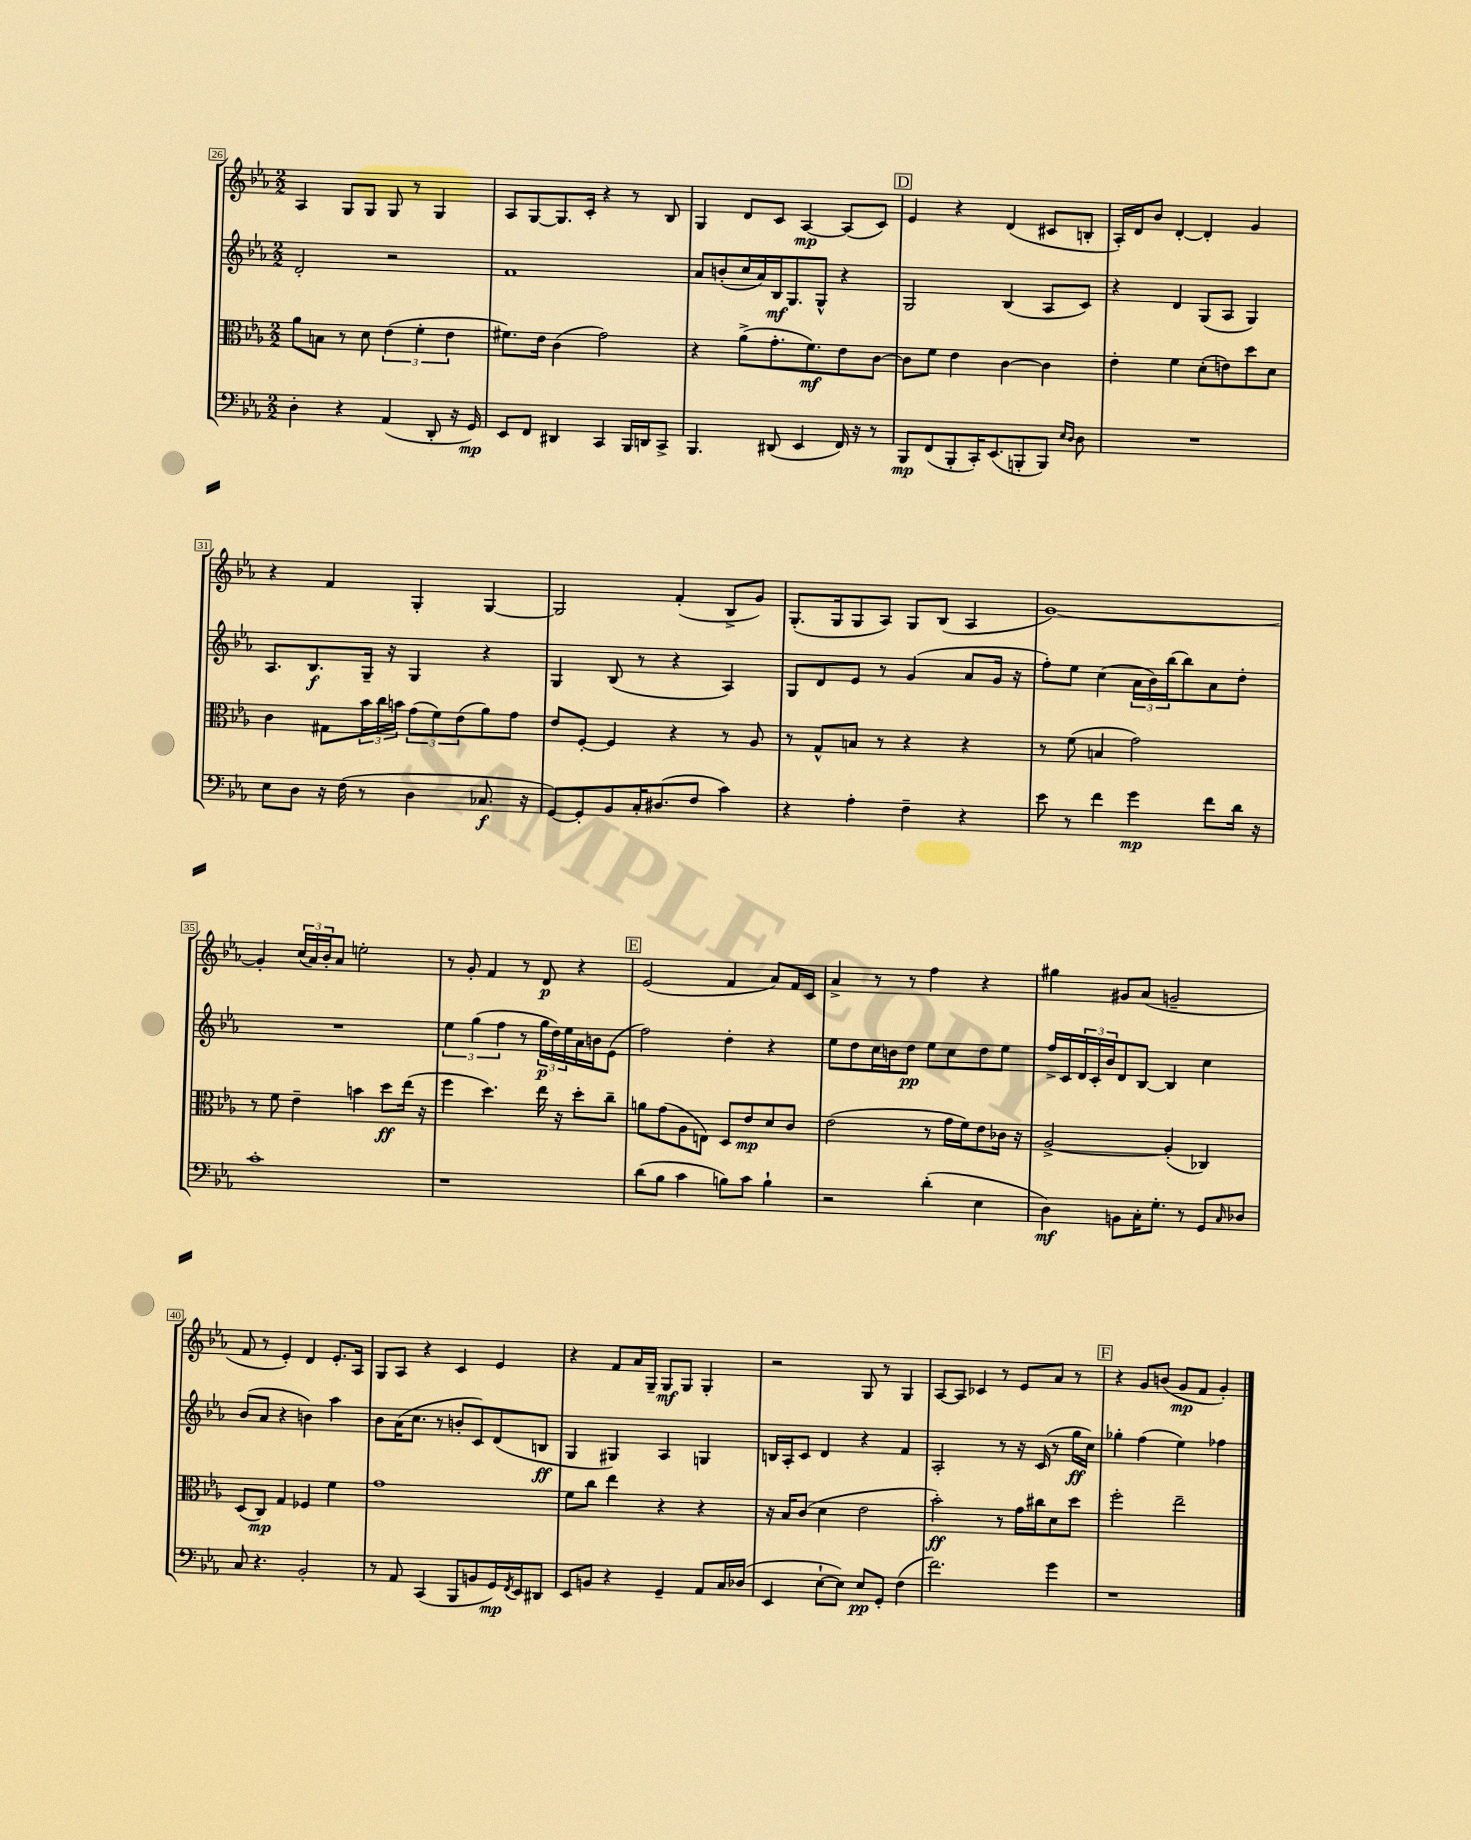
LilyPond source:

<<
\new StaffGroup <<
\new Staff = "s0" {
    \clef treble \key ees \major \numericTimeSignature \time 2/2
    aes4 g8 g8 g8 r8 g4 |
    aes8 g8~ g8. c'16-. r4 r8 bes8 |
    g4 d'8 c'8 aes4~\mp aes8( c'8) |
    \mark \markup { \box "D" } ees'4 r4 d'4( cis'8 b8-. |
    aes16-.) d'16 bes'8 d'4~-. d'4-. g'4 |
    r4 f'4 g4-. g4~ |
    g2 f'4-.( bes8-> g'8) |
    g8.-.( g16 g8 aes8) g8 bes8( aes4 |
    g'1~) |
    g'4-. \tuplet 3/2 { c''16( aes'16) bes'16-. } aes'8 e''2-. |
    r8 g'8-. f'4 r8 d'8\p r4 |
    \mark \markup { \box "E" } ees'2( f'4 aes'8) f'16 c'16 |
    aes'4-> r8 r8 f''4 r4 |
    gis''4 gis'8 aes'8( g'2-- |
    f'8 r8 ees'4-.) d'4 ees'8.-. aes16 |
    g8 aes8 r4 c'4 ees'4 |
    r4 f'8 aes'16 g16-- g8\mf g8 g4-. |
    r2 g8 r8 g4 |
    aes8~ aes8 ces'4 r8 ees'8 aes'8 r8 |
    \mark \markup { \box "F" } r4 g'8 b'8( g'8\mp f'8 g'4-.) \bar "|." |
}
\new Staff = "s1" {
    \clef treble \key ees \major \numericTimeSignature \time 2/2
    d'2-. r2 |
    f'1 |
    aes'8 b'8-.( c''16 aes'16) bes16\mf g8. g8-^ r4 |
    \mark \markup { \box "D" } g2 bes4( aes8 c'8) |
    r4 d'4 g8( aes8 g4) |
    aes8. bes8.\f g16-- r16 g4 r4 |
    g4 bes8( r8 r4 aes4) |
    g8 d'8 ees'8 r8 g'4( aes'8 g'16 r16 |
    f''8-.) ees''8 c''4( \tuplet 3/2 { aes'16 bes'16) bes''16( } bes''8) aes'8 d''8-. |
    R1 |
    \tuplet 3/2 { ees''4 g''4( f''4 } r8 \tuplet 3/2 { g''16\p d''16) ees''16 } aes'16 b'16 ees'8( |
    \mark \markup { \box "E" } f''2) d''4-. r4 |
    ees''8 d''8 c''16 b'16 d''8\pp ees''8 c''8 d''8 ees''8 |
    f''16-> c'16 \tuplet 3/2 { d'16 c'16-. bes'16 } d'8 bes8~ bes4 c''4 |
    bes'8( aes'8 r4 b'4) aes''4 |
    bes'8 aes'16( c''8. r8 b'8-. c'8) d'8( b8\ff |
    g4 gis4) aes4 g4 |
    b16 aes16-. c'8 d'4 r4 f'4 |
    aes2-. r8 r16 c'16( r8 g''16\ff c''16) |
    \mark \markup { \box "F" } ges''4-. f''4( ees''4) fes''4 \bar "|." |
}
\new Staff = "s2" {
    \clef alto \key ees \major \numericTimeSignature \time 2/2
    aes'8 b8 r8 d'8 \tuplet 3/2 { ees'4( f'4-. ees'4 } |
    fis'8.) ees'16 c'4( g'2) |
    r4 aes'8->( g'8.-. f'8.\mf) ees'8 c'8~ |
    \mark \markup { \box "D" } c'8 f'8 ees'4 c'4~ c'4 |
    ees'4-. f'4 d'8-.( e'8) d''8 d'8 |
    c'4 gis8 \tuplet 3/2 { bes'16 c''16 b'16 } \tuplet 3/2 { g'8( f'8) ees'8( } aes'8) g'8 |
    ees'8 f8~-. f4 r4 r8 aes8 |
    r8 g8-^ b8 r8 r4 r4 |
    r8 f'8( b4 g'2) |
    r8 f'8 ees'4-- b'4 d''8\ff ees''16( r16 |
    f''4 d''4.) ees''16 r16 d''8-. c''8-- |
    \mark \markup { \box "E" } a'8 g'8( aes8 e8) d8 ees'8\mp d'8 c'8 |
    ees'2( r8 g'16 f'16) ees'8 ces'16 r16 |
    aes2~-> aes4-.( ces4) |
    d8( c8\mp) g4 fes4 f'4 |
    g'1 |
    f'8 c''8 ees''4 r4 r4 |
    r16 bes16 c'8( d'4 ees'2 |
    bes'2-.\ff) r8 g'16 cis''16 d'8 d''8 |
    \mark \markup { \box "F" } f''2-. ees''2-- \bar "|." |
}
\new Staff = "s3" {
    \clef bass \key ees \major \numericTimeSignature \time 2/2
    d4-. r4 aes,4( d,8-. r16 g,16\mp) |
    ees,8 f,8 dis,4 c,4 bes,,16 d,16 c,8-> |
    bes,,4. dis,8( ees,4 f,16) r16 r8 |
    \mark \markup { \box "D" } bes,,8\mp f,8( bes,,8-. c,16-.) ees,8.( b,,8-. b,,8) \grace { ees16 d16 } d8 |
    R1 |
    ees8 d8 r16 f16( r8 d4 ces8.\f r16 |
    g,8~) g,8-. bes,8 c16-. dis8.( f8 c'4) |
    r4 aes4-. f4-- r4 |
    ees'8 r8 f'4 g'4\mp f'8 d'16 r16 |
    c'1-. |
    r1 |
    \mark \markup { \box "E" } d'8( bes8 c'4 b8) c'8 b4-! |
    r2 d'4-.( ees4 |
    d4\mf) b,8 c16-. g8.-. r8 g,8 \grace { c16 } des8 |
    c8 r4. bes,2-. |
    r8 aes,8 c,4( bes,,8 b,8 g,16\mp) \acciaccatura { f,8 } ees,16 dis,8 |
    ees,8 b,8 r4 g,4-- aes,8 c16 des16( |
    ees,4 ees8~-! ees8) ees8\pp g,8-. f4( |
    f'2.) g'4 |
    \mark \markup { \box "F" } r1 \bar "|." |
}
>>
>>
\layout { \context { \Score currentBarNumber = #26 \override BarNumber.stencil = #(make-stencil-boxer 0.1 0.3 ly:text-interface::print) } }
